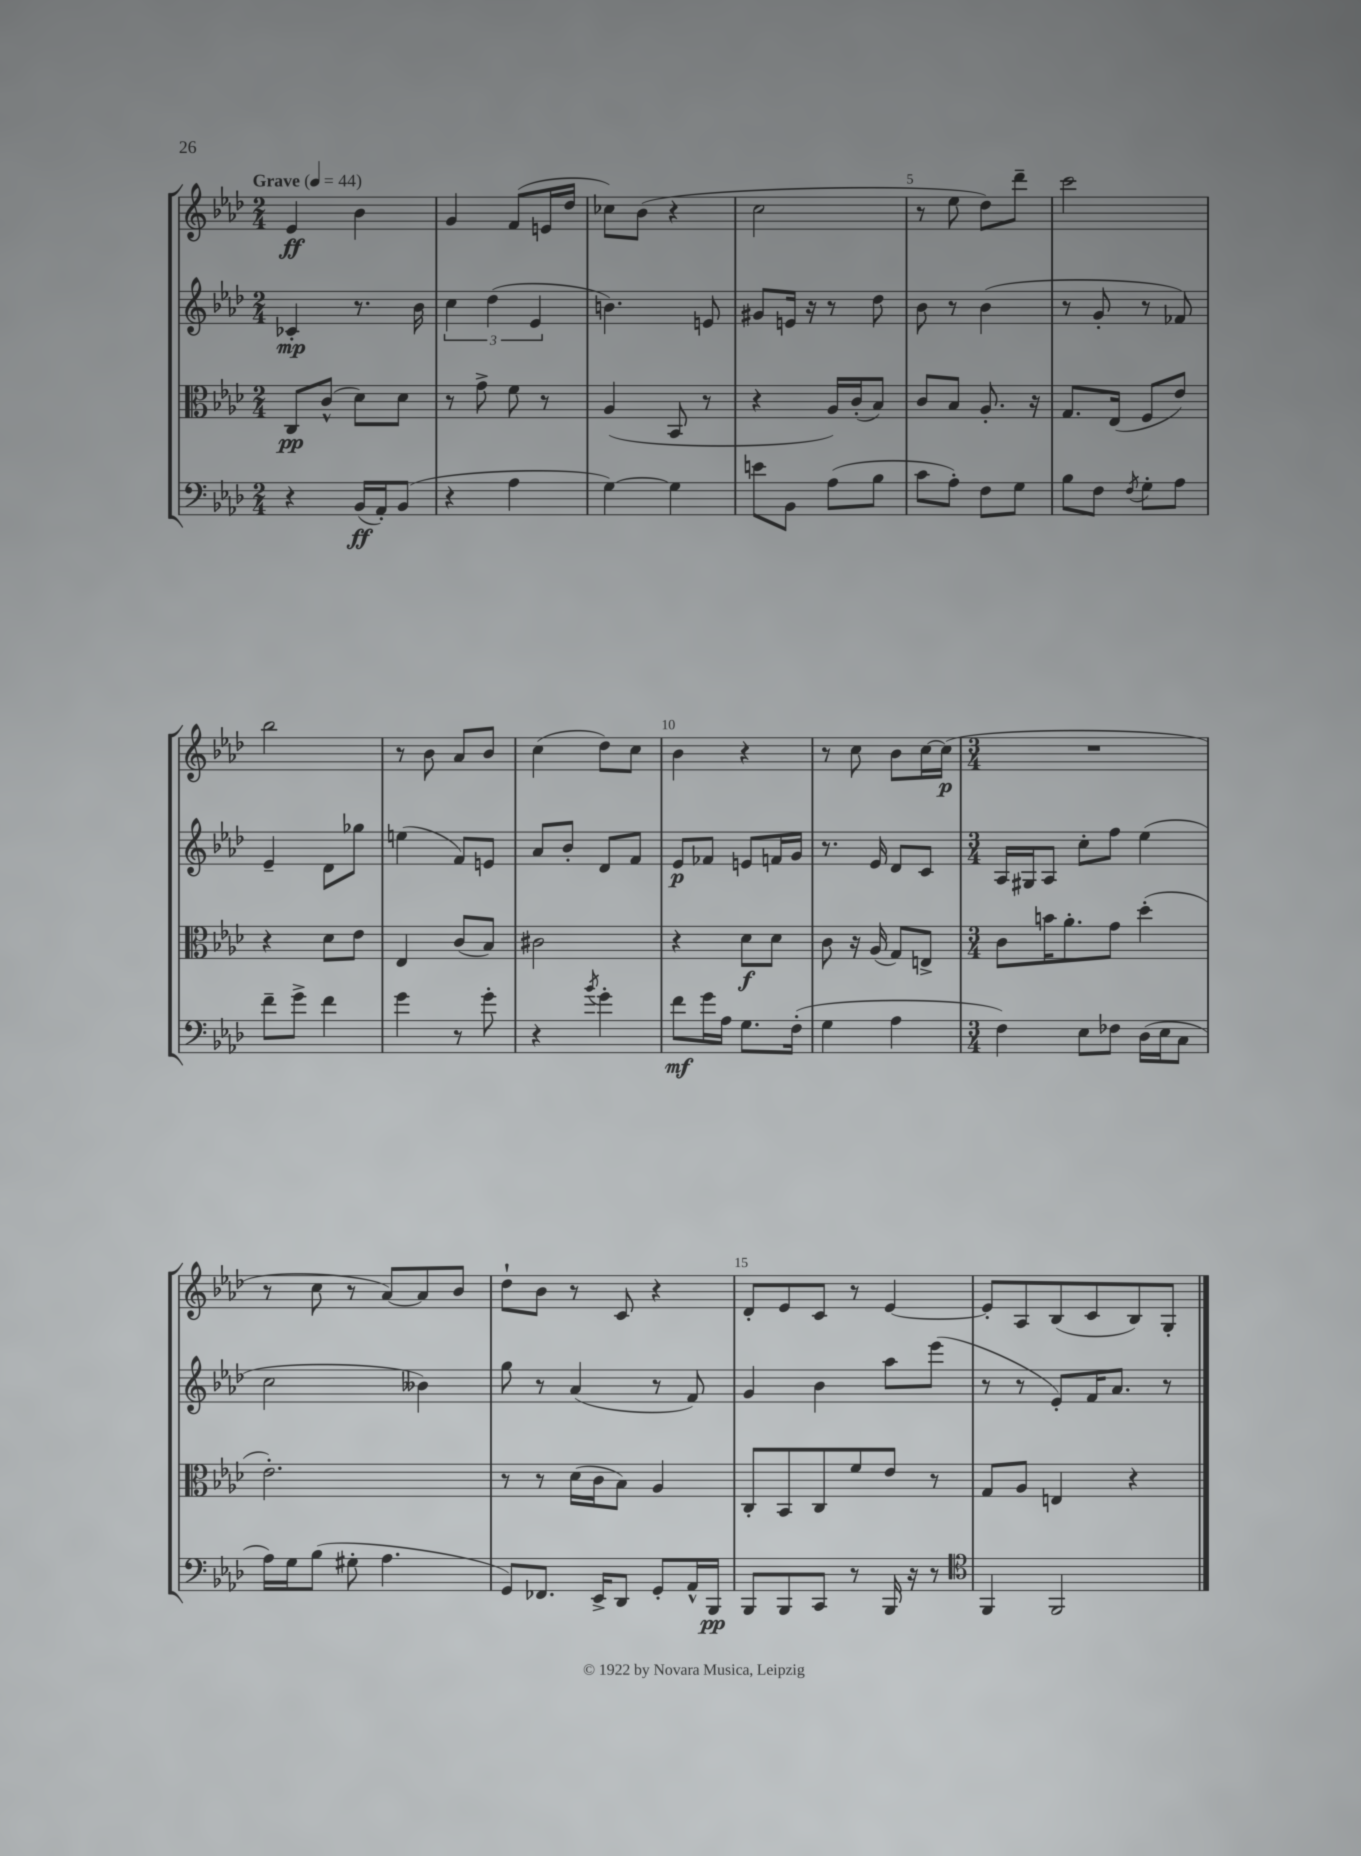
<<
\new StaffGroup <<
\new Staff = "s0" {
    \clef treble \key aes \major \numericTimeSignature \time 2/4 \tempo "Grave" 4 = 44
    ees'4\ff bes'4 |
    g'4 f'8( e'16 des''16 |
    ces''8) bes'8( r4 |
    c''2 |
    r8 ees''8 des''8) des'''8-- |
    c'''2 |
    bes''2 |
    r8 bes'8 aes'8 bes'8 |
    c''4( des''8) c''8 |
    bes'4 r4 |
    r8 c''8 bes'8 c''16~ c''16\p( |
    \numericTimeSignature \time 3/4 R2. |
    r8 c''8 r8 aes'8~) aes'8 bes'8 |
    des''8-! bes'8 r8 c'8 r4 |
    des'8-. ees'8 c'8 r8 ees'4~ |
    ees'8-. aes8 bes8( c'8 bes8) g8-. \bar "|." |
}
\new Staff = "s1" {
    \clef treble \key aes \major \numericTimeSignature \time 2/4
    ces'4-.\mp r8. bes'16 |
    \tuplet 3/2 { c''4 des''4( ees'4 } |
    b'4.) e'8 |
    gis'8 e'16 r16 r8 des''8 |
    bes'8 r8 bes'4( |
    r8 g'8-. r8 fes'8) |
    ees'4-- des'8 ges''8 |
    e''4( f'8) e'8 |
    aes'8 bes'8-. des'8 f'8 |
    ees'8\p fes'8 e'8 f'16 g'16 |
    r8. ees'16 des'8 c'8 |
    \numericTimeSignature \time 3/4 aes16 gis16 aes8 c''8-. f''8 ees''4( |
    c''2 beses'4) |
    g''8 r8 aes'4( r8 f'8) |
    g'4 bes'4 aes''8 ees'''8( |
    r8 r8 ees'8-.) f'16 aes'8. r8 \bar "|." |
}
\new Staff = "s2" {
    \clef alto \key aes \major \numericTimeSignature \time 2/4
    c8\pp c'8-^( des'8) des'8 |
    r8 g'8-> f'8 r8 |
    aes4( bes,8 r8 |
    r4 aes16) c'16-.( bes8) |
    c'8 bes8 aes8.-. r16 |
    g8. ees16( f8 ees'8) |
    r4 des'8 ees'8 |
    ees4 c'8( bes8) |
    cis'2 |
    r4 des'8\f des'8 |
    c'8 r16 aes16( g8) e8-> |
    \numericTimeSignature \time 3/4 c'8 b'16 aes'8.-. g'8 des''4-.( |
    ees'2.-.) |
    r8 r8 des'16( c'16 bes8) aes4 |
    c8-. bes,8 c8 f'8 ees'8 r8 |
    g8 aes8 e4 r4 \bar "|." |
}
\new Staff = "s3" {
    \clef bass \key aes \major \numericTimeSignature \time 2/4
    r4 bes,16\ff( aes,16-.) bes,8( |
    r4 aes4 |
    g4~) g4 |
    e'8 bes,8 aes8( bes8 |
    c'8 aes8-.) f8 g8 |
    bes8 f8 \acciaccatura { f8 } g8-. aes8 |
    f'8-- g'8-> f'4 |
    g'4 r8 g'8-. |
    r4 \acciaccatura { bes'8 } g'4-. |
    f'8\mf g'16 aes16 g8. f16-.( |
    g4 aes4 |
    \numericTimeSignature \time 3/4 f4) ees8 fes8 des16( ees16 c8 |
    aes16) g16 bes8( gis8-. aes4. |
    g,8) fes,8. ees,16-> des,8 g,8-. aes,16-^ bes,,16\pp |
    bes,,8 bes,,8 c,8 r8 bes,,16 r16 r8 |
    \clef tenor f,4 f,2 \bar "|." |
}
>>
>>
\layout { \context { \Score \override BarNumber.break-visibility = ##(#f #t #t) barNumberVisibility = #(every-nth-bar-number-visible 5) } }
